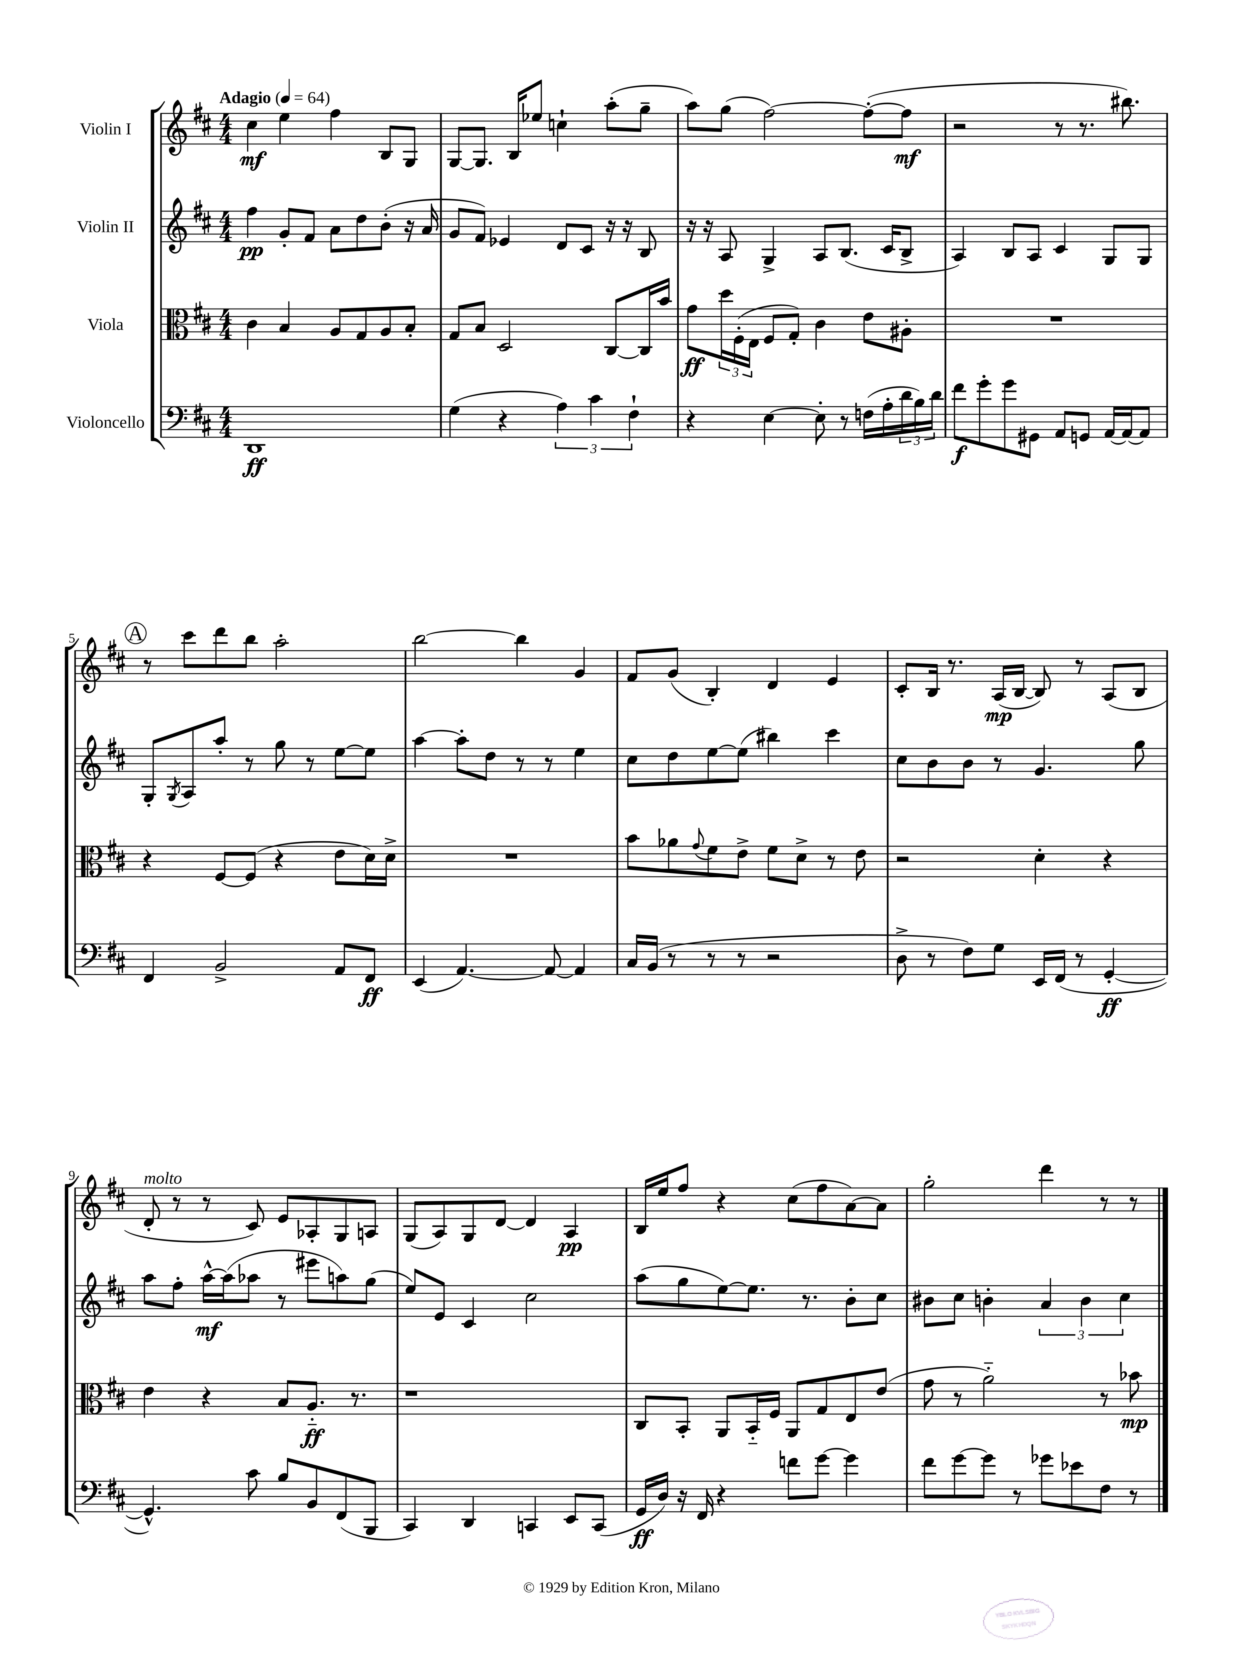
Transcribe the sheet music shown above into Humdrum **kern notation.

**kern	**dynam	**kern	**dynam	**kern	**dynam	**kern	**dynam
*part4	*part4	*part3	*part3	*part2	*part2	*part1	*part1
*staff4	*staff4	*staff3	*staff3	*staff2	*staff2	*staff1	*staff1
*I"Violoncello	*	*I"Viola	*	*I"Violin II	*	*I"Violin I	*
*clefF4	*	*clefC3	*	*clefG2	*	*clefG2	*
*k[f#c#]	*	*k[f#c#]	*	*k[f#c#]	*	*k[f#c#]	*
*M4/4	*	*M4/4	*	*M4/4	*	*M4/4	*
*MM64	*	*MM64	*	*MM64	*	*MM64	*
=1	=1	=1	=1	=1	=1	=1	=1
!	!	!	!	!	!	!LO:TX:a:B:t=Adagio	!
1DD	ff	4c#\	.	4ff#\	pp	4cc#\	mf
.	.	4B/	.	8g'/L	.	4ee\	.
.	.	.	.	8f#/J	.	.	.
.	.	8A/L	.	8a\L	.	4ff#\	.
.	.	8G/	.	8dd\	.	.	.
.	.	8A/	.	(8b'\J	.	8B/L	.
.	.	8B'/J	.	16r	.	8G/J	.
.	.	.	.	16a/	.	.	.
=2	=2	=2	=2	=2	=2	=2	=2
(4G\	.	8G/L	.	8g/L	.	[8G/L	.
.	.	8B/J	.	8f#/J)	.	8.G/J]	.
4r	.	2D/	.	4e-X/	.	.	.
.	.	.	.	.	.	16B/KL	.
.	.	.	.	.	.	8ee-X/J	.
6A\)	.	.	.	8d/L	.	4ccn`\	.
.	.	.	.	8c#/J	.	.	.
6c#\	.	.	.	.	.	.	.
.	.	[8C#/L	.	16r	.	(8aa'\L	.
.	.	.	.	16r	.	.	.
6F#`\	.	.	.	.	.	.	.
.	.	16C#/L]	.	8B/	.	8gg~\J	.
.	.	16b/JJ	.	.	.	.	.
=3	=3	=3	=3	=3	=3	=3	=3
4r	.	8g\L	ff	16r	.	8aa\L)	.
.	.	.	.	16r	.	.	.
.	.	24dd\L	.	8A/	.	(8gg\J	.
.	.	(24F#'\	.	.	.	.	.
.	.	24E\JJ	.	.	.	.	.
[4E\	.	8F#/L	.	4G^/	.	[2ff#\)	.
.	.	8G'/J)	.	.	.	.	.
8E'\]	.	4c#\	.	8A/L	.	.	.
8r	.	.	.	(8.B/J	.	.	.
(16Fn\LL	.	8e\L	.	.	.	(8ff#'\L_	.
16A'\	.	.	.	16c#/KL	.	.	.
24d\	.	8A#X'\J	.	8B^/J	.	8ff#\J]	mf
24B\)	.	.	.	.	.	.	.
24d\JJ	.	.	.	.	.	.	.
=4	=4	=4	=4	=4	=4	=4	=4
8f#\L	f	1r	.	4A/)	.	2r	.
8g'\	.	.	.	.	.	.	.
8g\	.	.	.	8B/L	.	.	.
8GG#X\J	.	.	.	8A/J	.	.	.
8AA/L	.	.	.	4c#/	.	8r	.
8GGn/J	.	.	.	.	.	8.r	.
[16AA/LL	.	.	.	8G/L	.	.	.
16AA/J_	.	.	.	.	.	8.bb#X\)	.
8AA/J]	.	.	.	8G/J	.	.	.
!!LO:LB:g=z
!!LO:REH:place=s1:t=A
=5	=5	=5	=5	=5	=5	=5	=5
4FF#/	.	4r	.	8G'/L	.	8r	.
.	.	.	.	8qG/	.	.	.
.	.	.	.	8A/	.	8ccc#\L	.
2BB^/	.	[8F#/L	.	8aa'/J	.	8ddd\	.
.	.	(8F#/J]	.	8r	.	8bb\J	.
.	.	4r	.	8gg\	.	2aa'\	.
.	.	.	.	8r	.	.	.
8AA/L	.	8e\L	.	[8ee\L	.	.	.
8FF#/J	ff	16d\L)	.	8ee\J]	.	.	.
.	.	16d^\JJ	.	.	.	.	.
=6	=6	=6	=6	=6	=6	=6	=6
(4EE/	.	1r	.	[4aa\	.	[2bb\	.
[4.AA/)	.	.	.	8aa'\L]	.	.	.
.	.	.	.	8dd\J	.	.	.
.	.	.	.	8r	.	4bb\]	.
8AA/_	.	.	.	8r	.	.	.
4AA/]	.	.	.	4ee\	.	4g/	.
=7	=7	=7	=7	=7	=7	=7	=7
16C#/LL	.	8b\L	.	8cc#\L	.	8f#/L	.
(16BB/JJ	.	.	.	.	.	.	.
8r	.	8a-X\	.	8dd\	.	(8g/J	.
.	.	8qqg/	.	.	.	.	.
8r	.	8f#\	.	[8ee\	.	4B'/)	.
8r	.	8e^\J	.	(8ee\J]	.	.	.
2r	.	8f#\L	.	4bb#X\)	.	4d/	.
.	.	8d^\J	.	.	.	.	.
.	.	8r	.	4ccc#\	.	4e/	.
.	.	8e\	.	.	.	.	.
=8	=8	=8	=8	=8	=8	=8	=8
8D^\	.	2r	.	8cc#\L	.	8c#'/L	.
8r	.	.	.	8b\	.	16B/Jk	.
.	.	.	.	.	.	8.r	.
8F#\L)	.	.	.	8b\J	.	.	.
8G\J	.	.	.	8r	.	(16A/LL	mp
.	.	.	.	.	.	[16B/JJ	.
16EE/LL	.	4d'\	.	4.g/	.	8B/])	.
(16FF#/JJ	.	.	.	.	.	.	.
8r	.	.	.	.	.	8r	.
[4GG'/	ff	4r	.	.	.	(8A/L	.
.	.	.	.	8gg\	.	8B/J	.
!!LO:LB:g=z
=9	=9	=9	=9	=9	=9	=9	=9
!	!	!	!	!	!	!LO:TX:a:i:t=molto	!
4.GG^^/])	.	4e\	.	8aa\L	.	8d'/	.
.	.	.	.	8ff#'\J	.	8r	.
.	.	4r	.	[16aa^^\LL	mf	8r	.
.	.	.	.	(16aa\J]	.	.	.
8c#\	.	.	.	8aa-X\J	.	8c#/)	.
8B/L	.	8B/L	.	8r	.	8e/L	.
8BB/	.	8.A/J	ff	8eee#X\L	.	8A-X'/	.
(8FF#/	.	.	.	8aan\)	.	8G/	.
.	.	8.r	.	.	.	.	.
8BBB/J	.	.	.	(8gg\J	.	8An/J	.
=10	=10	=10	=10	=10	=10	=10	=10
4CC#/)	.	1r	.	8ee/L)	.	(8G/L	.
.	.	.	.	8e/J	.	8A/)	.
4DD/	.	.	.	4c#/	.	8G/	.
.	.	.	.	.	.	[8d/J	.
4CCn/	.	.	.	2cc#\	.	4d/]	.
8EE/L	.	.	.	.	.	4A/	pp
(8CC/J	.	.	.	.	.	.	.
=11	=11	=11	=11	=11	=11	=11	=11
16GG/LL	ff	8C#/L	.	(8aa\L	.	16B/LL	.
16D/JJ)	.	.	.	.	.	16ee/J	.
16r	.	8BB'/J	.	8gg\	.	8ff#/J	.
16FF#/	.	.	.	.	.	.	.
4r	.	8AA/L	.	[8ee\)	.	4r	.
.	.	16BB/L	.	8.ee\J]	.	.	.
.	.	16F#/JJ	.	.	.	.	.
8fn\L	.	8AA/L	.	.	.	(8cc#\L	.
.	.	.	.	8.r	.	.	.
[8g\J	.	8G/	.	.	.	8ff#\	.
4g\]	.	8E/	.	8b'\L	.	[8a\)	.
.	.	(8e/J	.	8cc#\J	.	8a\J]	.
=12	=12	=12	=12	=12	=12	=12	=12
8f#\L	.	8g\	.	8b#X\L	.	2gg'\	.
[8g\	.	8r	.	8cc#\J	.	.	.
8g\J]	.	2a\)	.	4bn'\	.	.	.
8r	.	.	.	.	.	.	.
8g-X\L	.	.	.	6a/	.	4ddd\	.
8e-X\	.	.	.	.	.	.	.
.	.	.	.	6b\	.	.	.
8F#\J	.	8r	.	.	.	8r	.
.	.	.	.	6cc#\	.	.	.
8r	.	8b-X\	mp	.	.	8r	.
==	==	==	==	==	==	==	==
*-	*-	*-	*-	*-	*-	*-	*-
